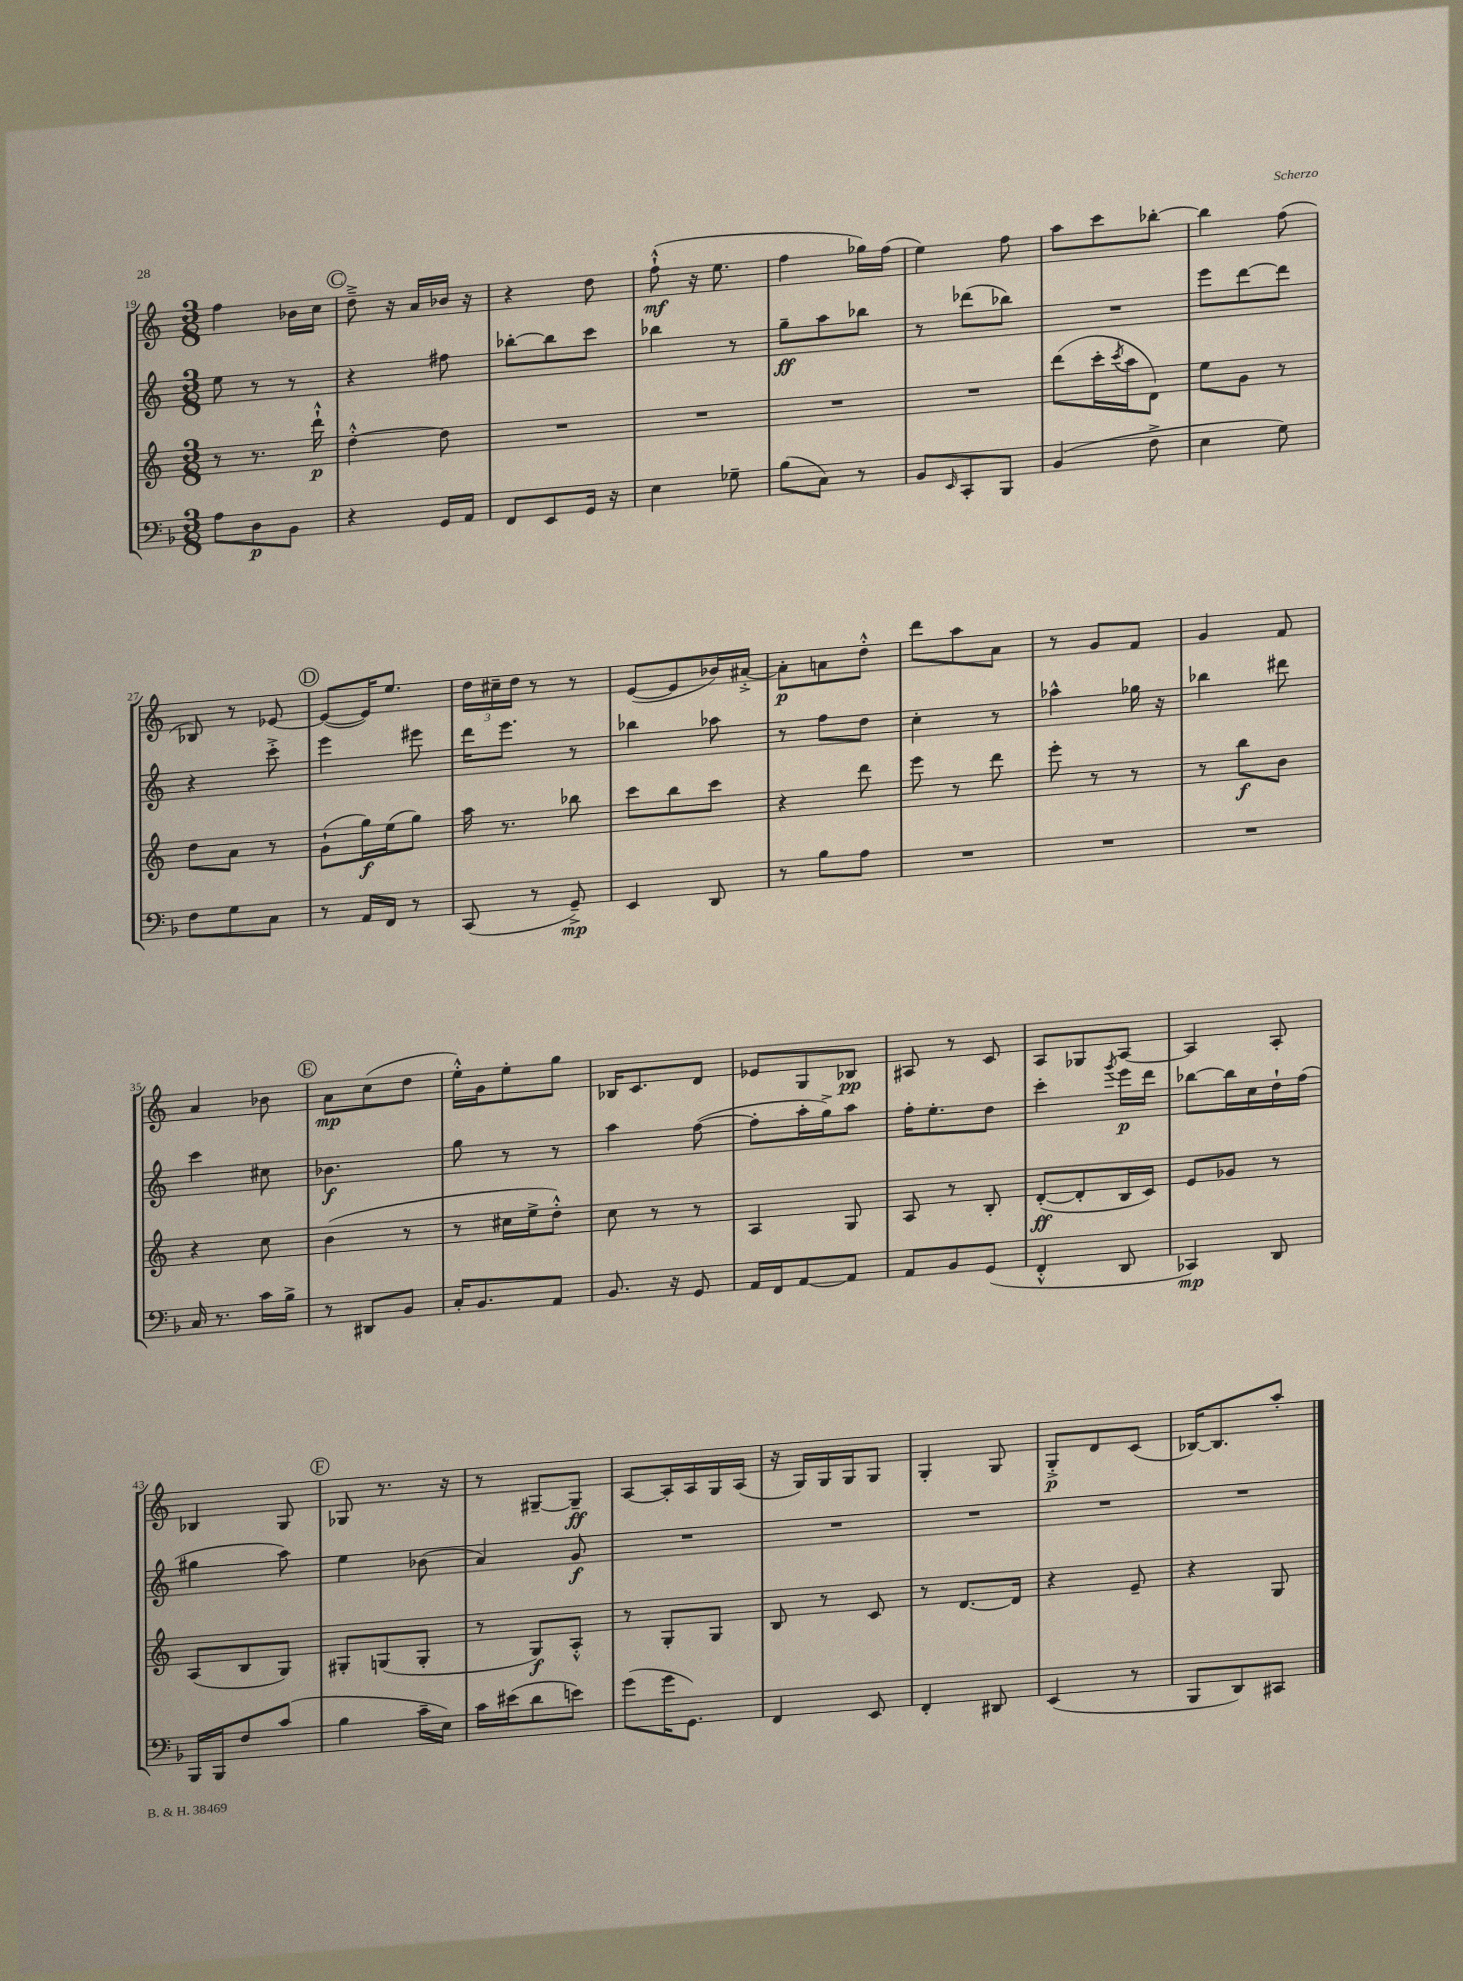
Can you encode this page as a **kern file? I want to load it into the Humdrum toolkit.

**kern	**dynam	**kern	**dynam	**kern	**dynam	**kern	**dynam
*part4	*part4	*part3	*part3	*part2	*part2	*part1	*part1
*staff4	*staff4	*staff3	*staff3	*staff2	*staff2	*staff1	*staff1
*clefF4	*	*clefG2	*	*clefG2	*	*clefG2	*
*k[b-]	*	*k[]	*	*k[]	*	*k[]	*
*M3/8	*	*M3/8	*	*M3/8	*	*M3/8	*
=19	=19	=19	=19	=19	=19	=19	=19
8A\L	.	8r	.	8ee\	.	4ff\	.
8D\	p	8.r	.	8r	.	.	.
8BB-\J	.	.	.	8r	.	16b-X\LL	.
.	.	16ddd`^^\	p	.	.	16cc\JJ	.
!!LO:REH:place=s1:t=C
=20	=20	=20	=20	=20	=20	=20	=20
4r	.	[4dd'^^\	.	4r	.	8dd~^\	.
.	.	.	.	.	.	16r	.
.	.	.	.	.	.	16a/LL	.
16GG/LL	.	8dd\]	.	8ff#X\	.	16b-X/JJ	.
16AA/JJ	.	.	.	.	.	16r	.
=21	=21	=21	=21	=21	=21	=21	=21
8FF/L	.	4.r	.	[8bb-X'\L	.	4r	.
8EE/	.	.	.	8bb-\]	.	.	.
16GG/Jk	.	.	.	8ccc\J	.	8dd\	.
16r	.	.	.	.	.	.	.
=22	=22	=22	=22	=22	=22	=22	=22
4E\	.	4.r	.	4bb-X\	.	(8ff`^^\	mf
.	.	.	.	.	.	16r	.
.	.	.	.	.	.	8.ee\	.
8G-X~\	.	.	.	8r	.	.	.
=23	=23	=23	=23	=23	=23	=23	=23
(8B-\L	.	4.r	.	8gg~\L	ff	4ff\	.
8C\J)	.	.	.	8aa\	.	.	.
8r	.	.	.	8bb-X\J	.	16gg-X\LL)	.
.	.	.	.	.	.	(16ff\JJ	.
=24	=24	=24	=24	=24	=24	=24	=24
8BB-/L	.	4.r	.	8r	.	4ee\)	.
16qqEE/	.	.	.	.	.	.	.
8CC'/	.	.	.	(8ddd-X\L	.	.	.
8BBB-/J	.	.	.	8bb-X\J)	.	8ff\	.
=25	=25	=25	=25	=25	=25	=25	=25
(4BB-/	.	(8ddd\L	.	4.r	.	8aa\L	.
.	.	16ccc'\L	.	.	.	8ccc\	.
.	.	8qccc/	.	.	.	.	.
.	.	16aa\J	.	.	.	.	.
8F^\	.	8d\J)	.	.	.	[8bb-X'\J	.
=26	=26	=26	=26	=26	=26	=26	=26
4E\	.	8ee\L	.	8eee\L	.	4bb-\]	.
.	.	8g\J	.	[8ddd\	.	.	.
8G\)	.	8r	.	8ddd\J]	.	(8ff\	.
!!LO:LB:g=z
=27	=27	=27	=27	=27	=27	=27	=27
8F\L	.	8dd\L	.	4r	.	8B-X/)	.
8G\	.	8a\J	.	.	.	8r	.
8C\J	.	8r	.	8ccc'^\	.	[8e-X/	.
!!LO:REH:place=s1:t=D
=28	=28	=28	=28	=28	=28	=28	=28
8r	.	(8g`\L	.	4eee\	.	(8e-/L_	.
16AA/LL	.	16gg\L)	f	.	.	16e-/K])	.
16FF/JJ	.	(16ee\J	.	.	.	8.ee/J	.
8r	.	8gg\J)	.	8eee#X\	.	.	.
=29	=29	=29	=29	=29	=29	=29	=29
(8CC/	.	16aa\	.	16ddd\KL	.	24dd\LL	.
.	.	.	.	.	.	24cc#X~\	.
.	.	8.r	.	8.eee\J	.	.	.
.	.	.	.	.	.	24dd\JJ	.
8r	.	.	.	.	.	8r	.
8GG~^/)	mp	8bb-X\	.	8r	.	8r	.
=30	=30	=30	=30	=30	=30	=30	=30
4EE/	.	8ccc\L	.	4bb-X\	.	([8e/L	.
.	.	8bb\	.	.	.	8e/]	.
8DD/	.	8ccc\J	.	8aa-X\	.	16b-X/L)	.
.	.	.	.	.	.	[16a#X'^/JJ	.
=31	=31	=31	=31	=31	=31	=31	=31
8r	.	4r	.	8r	.	8a#'\L]	p
8B-\L	.	.	.	8ff\L	.	8an\	.
8A\J	.	8ddd\	.	8dd\J	.	8dd'^^\J	.
=32	=32	=32	=32	=32	=32	=32	=32
4.r	.	8eee\	.	4cc'\	.	8ddd\L	.
.	.	8r	.	.	.	8aa\	.
.	.	8ddd\	.	8r	.	8a\J	.
=33	=33	=33	=33	=33	=33	=33	=33
4.r	.	8eee'\	.	4aa-X^^\	.	8r	.
.	.	8r	.	.	.	8g/L	.
.	.	8r	.	16gg-X\	.	8f/J	.
.	.	.	.	16r	.	.	.
=34	=34	=34	=34	=34	=34	=34	=34
4.r	.	8r	.	4bb-X\	.	4g/	.
.	.	8bb\L	f	.	.	.	.
.	.	8b\J	.	8ddd#X\	.	8f/	.
!!LO:LB:g=z
=35	=35	=35	=35	=35	=35	=35	=35
16C/	.	4r	.	4ccc\	.	4a/	.
8.r	.	.	.	.	.	.	.
16c\LL	.	8cc\	.	8cc#X\	.	8b-X\	.
16B-^\JJ	.	.	.	.	.	.	.
!!LO:REH:place=s1:t=E
=36	=36	=36	=36	=36	=36	=36	=36
8r	.	(4b\	.	4.b-X\	f	8a\L	mp
8DD#X/L	.	.	.	.	.	(8cc\	.
8BB-/J	.	8r	.	.	.	8dd\J	.
=37	=37	=37	=37	=37	=37	=37	=37
16C'/KL	.	8r	.	8gg\	.	16ee'^^\LL)	.
8.BB-/	.	.	.	.	.	16g\J	.
.	.	16cc#X\LL	.	8r	.	8ee'\	.
.	.	16ee^\J	.	.	.	.	.
8AA/J	.	8dd'^^\J)	.	8r	.	8gg\J	.
=38	=38	=38	=38	=38	=38	=38	=38
8.BB-/	.	8cc\	.	4aa\	.	16B-X/KL	.
.	.	.	.	.	.	8.c/	.
.	.	8r	.	.	.	.	.
16r	.	.	.	.	.	.	.
8GG/	.	8r	.	([8ff\	.	8d/J	.
=39	=39	=39	=39	=39	=39	=39	=39
16AA/LL	.	4A/	.	8ff'\L]	.	8e-X/L	.
16FF/J	.	.	.	.	.	.	.
[8AA/	.	.	.	16aa'\L	.	8G/	.
.	.	.	.	16gg^\J)	.	.	.
8AA/J]	.	8G/	.	8aa\J	.	8B-X/J	pp
=40	=40	=40	=40	=40	=40	=40	=40
8AA/L	.	8A/	.	16ff'\KL	.	8A#X/	.
.	.	.	.	8.ee'\	.	.	.
8BB-/	.	8r	.	.	.	8r	.
(8GG/J	.	8B'/	.	8dd\J	.	8c/	.
=41	=41	=41	=41	=41	=41	=41	=41
4FF'^^/	.	([8d'/L	ff	4ccc'\	.	8A/L	.
.	.	8d'/]	.	.	.	8G-X/	.
.	.	.	.	8qggg/	.	.	.
8DD/	.	16B/L	.	16eee\LL	p	[8A/J	.
.	.	16c/JJ)	.	16ddd\JJ	.	.	.
=42	=42	=42	=42	=42	=42	=42	=42
4CC-X/)	mp	8e/L	.	[8bb-X\L	.	4A/]	.
.	.	8g-X/J	.	16bb-\L]	.	.	.
.	.	.	.	16cc\	.	.	.
8DD/	.	8r	.	16dd`\	.	8A'/	.
.	.	.	.	(16ff\JJ	.	.	.
!!LO:LB:g=z
=43	=43	=43	=43	=43	=43	=43	=43
16BBB-/LL	.	(8A/L	.	4gg#X\	.	4B-X/	.
16BBB-/J	.	.	.	.	.	.	.
8F/	.	8B/	.	.	.	.	.
(8c/J	.	8G/J)	.	8aa\)	.	8G/	.
!!LO:REH:place=s1:t=F
=44	=44	=44	=44	=44	=44	=44	=44
4B-\	.	8G#X'/L	.	4ee\	.	8G-X/	.
.	.	(8Gn/	.	.	.	8.r	.
16c~\LL	.	8G'/J	.	(8b-X\	.	.	.
16E\JJ)	.	.	.	.	.	16r	.
=45	=45	=45	=45	=45	=45	=45	=45
16c\LL	.	8r	.	4a/)	.	8r	.
(16e#X\J	.	.	.	.	.	.	.
8d\	.	8G/L)	f	.	.	[8G#X~/L	.
8en\J)	.	8A'^^/J	.	8g/	f	8G#~/J]	ff
=46	=46	=46	=46	=46	=46	=46	=46
(8g\L	.	8r	.	4.r	.	[8A/L	.
16g\K	.	8G'/L	.	.	.	16A'/L]	.
8.GG\J)	.	.	.	.	.	16A/	.
.	.	8G/J	.	.	.	16G/	.
.	.	.	.	.	.	(16A/JJ	.
=47	=47	=47	=47	=47	=47	=47	=47
4FF/	.	8B/	.	4.r	.	16r	.
.	.	.	.	.	.	16G/LL)	.
.	.	8r	.	.	.	16G/	.
.	.	.	.	.	.	16G/J	.
8EE/	.	8c/	.	.	.	8G/J	.
=48	=48	=48	=48	=48	=48	=48	=48
4FF'/	.	8r	.	4.r	.	4G'/	.
.	.	[8.d/L	.	.	.	.	.
8DD#X/	.	.	.	.	.	8G/	.
.	.	16d/Jk]	.	.	.	.	.
=49	=49	=49	=49	=49	=49	=49	=49
(4EE/	.	4r	.	4.r	.	8G'^/L	p
.	.	.	.	.	.	8d/	.
8r	.	8e~/	.	.	.	(8c/J	.
=50	=50	=50	=50	=50	=50	=50	=50
8BBB-/L	.	4r	.	4.r	.	[16B-X/KL)	.
.	.	.	.	.	.	8.B-/]	.
8DD/)	.	.	.	.	.	.	.
8CC#X/J	.	8G/	.	.	.	8aa'/J	.
==	==	==	==	==	==	==	==
*-	*-	*-	*-	*-	*-	*-	*-
